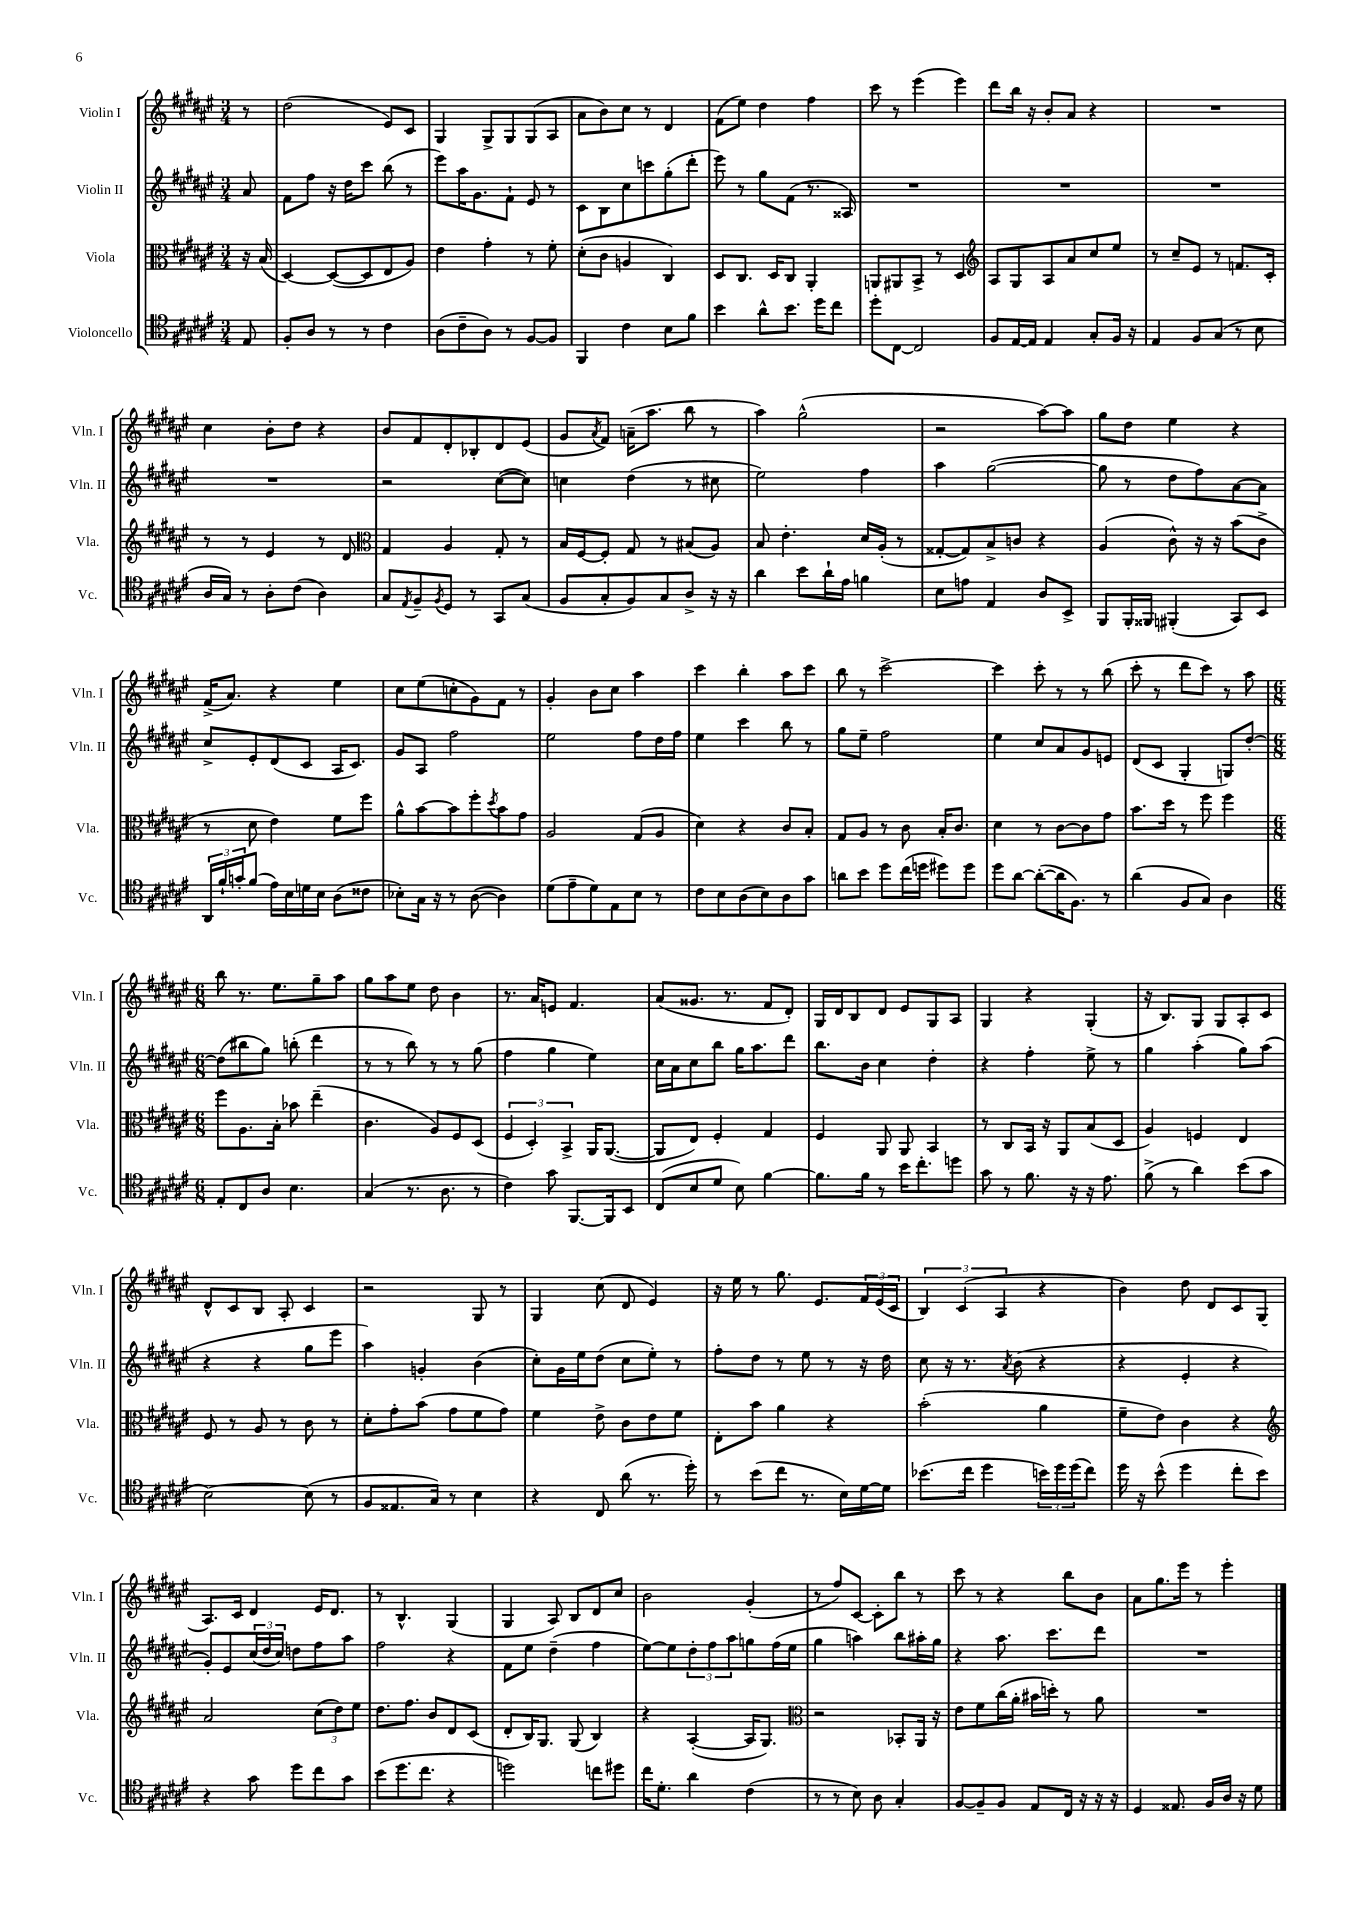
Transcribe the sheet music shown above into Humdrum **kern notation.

**kern	**kern	**kern	**kern
*staff4	*staff3	*staff2	*staff1
*clefC4	*clefC3	*clefG2	*clefG2
*k[f#c#g#d#a#e#]	*k[f#c#g#d#a#e#]	*k[f#c#g#d#a#e#]	*k[f#c#g#d#a#e#]
*M3/4	*M3/4	*M3/4	*M3/4
8E#/	16r	8a#/	8r
.	(16B/	.	.
=	=	=	=
8F#'/L	[4D#/)	8f#\L	(2dd#\
8A#/J	.	8ff#\J	.
8r	(8D#/_L	16r	.
.	.	16dd#\LK	.
8r	8D#/]	8ccc#\J	.
4c#\	8E#/	(8bb\	8e#/L)
.	8A#/J)	8r	8c#/J
=	=	=	=
(8A#\L	4e#\	8eee#\L)	4G#/
8c#~\	.	16aa#\K	.
.	.	8.g#\	.
8A#\J)	4g#'\	.	8G#^/L
8r	.	8f#`\J	8G#/
[8F#/L	8r	8e#/	(8G#/
8F#/]J	8f#'\	8r	8A#/J
=	=	=	=
4FF#/	(8d#'\L	8c#\L	8a#\L
.	8c#\J	8B\	8b\)
4c#\	4A/	8cc#\	8cc#\J
.	.	8ccc\	8r
8B\L	4C#/)	(8gg#'\	4d#/
8f#\J	.	8ddd#'\J	.
=	=	=	=
4b\	8D#/L	8eee#\)	(8f#\L
.	8.C#/J	8r	8ee#\J)
8a#^^\L	.	8gg#\L	4dd#\
.	16D#/LK	.	.
8.b\J	8C#/J	(8f#\J	.
.	4AA#'/	8.r	4ff#\
16dd#\LK	.	.	.
8cc#\J	.	.	.
.	.	16A##/)	.
=	=	=	=
8dd#'\L	8AA/L	2.r	8ccc#\
[8C#\J	8AA#/	.	8r
2C#/]	8BB^/J	.	(4eee#\
.	8r	.	.
.	4D#/	.	4eee#\)
=	=	=	=
*	*clefG2	*	*
8F#/L	8A#/L	2.r	8ddd#\L
[16E#/L	8G#/	.	16bb\Jk
16E#/]JJ	.	.	16r
4E#/	8A#/	.	8b'/L
.	8a#/	.	8a#/J
8G#'/L	8cc#/	.	4r
16F#/Jk	8ee#/J	.	.
16r	.	.	.
=	=	=	=
4E#/	8r	2.r	2.r
.	8cc#~/L	.	.
8F#/L	8e#/J	.	.
(8G#/J	8r	.	.
8r	8.f/L	.	.
8B\	.	.	.
.	16c#'/Jk	.	.
=	=	=	=
16A#/LL	8r	2.r	4cc#\
16G#/JJ)	.	.	.
8r	8r	.	.
8A#'\L	4e#/	.	8b'\L
(8c#\J	.	.	8dd#\J
4A#\)	8r	.	4r
.	8d#/	.	.
=	=	=	=
*	*clefC3	*	*
8G#/L	4G#/	2r	8b/L
8qE#/	.	.	.
8F#~/	.	.	8f#/
8qF#/	.	.	.
8D#/J	4A#/	.	8d#'/
8r	.	.	8B-'/
8GG#/L	8G#'/	([8cc#\L	8d#/
(8G#/J	8r	8cc#\]J)	(8e#/J
=	=	=	=
8F#/L	16B/LL	4cc\	8g#/L
.	[16F#/J	.	.
.	.	.	8qa#/
8G#'/	8F#'/]J	.	8f#/J)
8F#/)	8G#/	(4dd#\	(16a~\LK
.	.	.	8.aa#\J
8G#/	8r	.	.
8A#^/J	(8B#/L	8r	8bb\
16r	8A#/J)	8cc#\	8r
16r	.	.	.
=	=	=	=
4a#\	8B/	2ee#\)	4aa#\)
.	4.e#'\	.	.
8b\L	.	.	(2gg#^^\
16a#`\L	.	.	.
16e#\JJ	.	.	.
4f\	16d#/LL	4ff#\	.
.	(16A#'/JJ	.	.
.	8r	.	.
=	=	=	=
8B\L	[8G##'/L	4aa#\	2r
8e\J	8G##/])	.	.
4E#/	8B^/	([2gg#\	.
.	8c/J	.	.
8A#/L	4r	.	[8aa#\L)
8BB^/J	.	.	8aa#\]J
=	=	=	=
8FF#/L	(4A#/	8gg#\]	8gg#\L
16FF#'/L	.	8r	8dd#\J
16FF##/JJ	.	.	.
(4FF#'/	8c#^^\)	8dd#\L	4ee#\
.	16r	8ff#\)	.
.	16r	.	.
8GG#/L)	(8b\L	[8a#\	4r
8BB/J	8c#^\J	8a#\]J	.
=	=	=	=
24AA#/LL	8r	8cc#^/L	(16f#^/LK
24f#`/	.	.	.
.	.	.	8.a#/J)
24g'/J	.	.	.
(8f#/J	8d#\	8e#'/	.
16e#\LL)	4e#\)	(8d#/	4r
16B\	.	.	.
16d\	.	8c#/J	.
16B\JJ	.	.	.
(8A#\L	8f#\L	16A#/LK	4ee#\
.	.	8.c#/J)	.
8c##\J	8ff#\J	.	.
=	=	=	=
8B-'\L)	8a#^^\L	8g#/L	8cc#\L
16G#\Jk	[8b\	8A#/J	(8ee#\
16r	.	.	.
8r	8b\]	2ff#\	8cc'\
([8A#\	8ff#'\	.	8g#\)
.	8qdd#/	.	.
4A#\])	8b\	.	8f#\J
.	8g#\J	.	8r
=	=	=	=
(8d#\L	2A#/	2ee#\	4g#'/
8e#~\	.	.	.
8d#\)	.	.	8b\L
8E#\	.	.	8cc#\J
8B\J	(8G#/L	8ff#\L	4aa#\
8r	8A#/J	16dd#\L	.
.	.	16ff#\JJ	.
=	=	=	=
8c#\L	4d#\)	4ee#\	4ccc#\
8B\	.	.	.
(8A#\	4r	4ccc#\	4bb'\
8B\)	.	.	.
8A#\	8c#/L	8bb\	8aa#\L
8g#\J	8B'/J	8r	8ccc#\J
=	=	=	=
8a\L	8G#/L	8gg#\L	8bb\
8b\J	8A#/J	8ee#~\J	8r
8dd#\L	8r	2ff#\	[2ccc#^\
(16cc#\L	8c#\	.	.
16dd\JJ	.	.	.
8dd#\L)	16B'/LK	.	.
.	8.c#/J	.	.
8dd#\J	.	.	.
=	=	=	=
8dd#\L	4d#\	4ee#\	4ccc#\]
[8a#\J	.	.	.
(8a#'\_L	8r	8cc#/L	8ccc#'\
16a#\]K	[8c#\L	8a#/	8r
8.F#\J)	.	.	.
.	8c#\]	8g#/	8r
8r	8g#\J	8e/J	(8bb\
=	=	=	=
(4a#\	8.b\L	(8d#/L	8ccc#'\
.	.	8c#/J	8r
.	16dd#\Jk	.	.
8F#/L	8r	4G#'/	8ddd#\L
8G#/J)	8ff#\	.	8ccc#\J)
4A#\	4ff#\	8G/L)	8r
.	.	[8dd#'/J	8aa#\
=	=	=	=
*M6/8	*M6/8	*M6/8	*M6/8
8E#'/L	8ff#\L	(8dd#\]L	8bb\
8C#/	8.A#\	8bb#\	8.r
8A#/J	.	8gg#\J)	.
.	16B'\Jk	.	8.ee#\L
4.B\	8b-\	(8bb'\	.
.	(4ee#~\	4ddd#\	8gg#~\
.	.	.	8aa#\J
=	=	=	=
(4G#/	4.c#\	8r	8gg#\L
.	.	8r	8aa#\
8.r	.	8bb\)	8ee#\J
.	8A#/L)	8r	8dd#\
8.A#\	.	.	.
.	8F#/	8r	4b\
8r	(8D#/J	(8gg#\	.
=	=	=	=
4c#\)	6F#/	4ff#\	8.r
.	6D#'/)	.	.
.	.	.	16a#/LK
8g#\	.	4gg#\	8e/J
.	6BB^/	.	.
[8.FF#/L	.	.	4.f#/
.	16AA#/LK	4ee#\)	.
16FF#/]k	([8.AA#/J	.	.
8BB/J	.	.	.
=	=	=	=
(8C#/L	8AA#/]L	16cc#\LL	(8a#/L
.	.	16a#\J	.
8B/	8E#/J)	8cc#\	8.g##/J
8d#/J	4F#'/	8bb\J	.
.	.	.	8.r
8B\)	.	16gg#\LK	.
.	.	8.aa#\	.
[4f#\	4G#/	.	8f#/L
.	.	8ddd#\J	8d#'/J)
=	=	=	=
8.f#\]L	4F#/	8.bb\L	16G#/LL
.	.	.	16d#/J
.	.	.	8B/
16f#\Jk	.	16b\Jk	.
8r	8AA#/	4cc#\	8d#/J
16b\LK	8AA#/	.	8e#/L
8.cc#'\	.	.	.
.	4BB/	4dd#'\	8G#/
8dd\J	.	.	8A#/J
=	=	=	=
8g#\	8r	4r	4G#/
8r	8C#/L	.	.
8.f#\	16BB/Jk	4ff#'\	4r
.	16r	.	.
.	8AA#/L	.	.
16r	.	.	.
16r	(8B/	8ee#^\	(4G#'/
8.e#\	.	.	.
.	8D#/J	8r	.
=	=	=	=
(8f#^\	4A#/)	4gg#\	16r
.	.	.	8.B/L)
8r	.	.	.
4a#\)	4F/	(4aa#'\	8G#/J
.	.	.	8G#/L
(8b\L	4E#/	8gg#\L)	8A#'/
8g#\J	.	(8aa#\J	8c#/J
=	=	=	=
[2B\)	8F#/	4r	8d#^^/L
.	8r	.	8c#/
.	8A#/	4r	8B/J
.	8r	.	8A#'/
(8B\]	8c#\	8gg#\L	4c#/
8r	8r	8eee#\J	.
=	=	=	=
8F#/L	8d#'\L	4aa#\)	2r
8.E##/	8g#'\	.	.
.	(8b\J	4g'/	.
16G#/Jk)	.	.	.
8r	8g#\L	.	.
4B\	8f#\	(4b\	8G#/
.	8g#\J)	.	8r
=	=	=	=
4r	4f#\	8cc#'\L)	4G#/
.	.	16g#\L	.
.	.	16ee#\J	.
8C#/	8e#^\	(8dd#\J	(8cc#\
(8a#\	8c#\L	8cc#\L	8d#/
8.r	8e#\	8ee#'\J)	4e#/)
.	8f#\J	8r	.
16dd#'\)	.	.	.
=	=	=	=
8r	8E#'\L	8ff#'\L	16r
.	.	.	16ee#\
(8b\L	8b\J	8dd#\J	8r
8cc#\J	4a#\	8r	8.gg#\
8.r	.	8ee#\	.
.	.	.	8.e#/L
.	4r	8r	.
16B\LL)	.	.	.
[16d#\	.	16r	24f#/L
.	.	.	(24e#/
16d#\]JJ	.	16dd#\	.
.	.	.	24c#/JJ
=	=	=	=
(8.b-\L	(2b'\	8cc#\	6B/)
.	.	16r	.
.	.	.	(6c#/
16cc#\Jk	.	8.r	.
4dd#\	.	.	.
.	.	.	6A#/
.	.	8qa#/	.
.	.	(8b\	.
24b\LL)	4a#\	4r	4r
24dd#\	.	.	.
(24dd#\J	.	.	.
8cc#\J)	.	.	.
=	=	=	=
16dd#\	8f#~\L	4r	4b\)
16r	.	.	.
(8b^^\	8e#\J)	.	.
4dd#\	4c#\	4e#'/	8dd#\
.	.	.	8d#/L
8cc#'\L	4r	4r	8c#/
8b\J)	.	.	(8G#/J
=	=	=	=
*	*clefG2	*	*
4r	2a#/	8g#'/L)	8.A#/L)
.	.	8e#/	.
.	.	.	16c#/Jk
8g#\	.	(24cc#/L	4d#/
.	.	24dd#/	.
.	.	24cc#/JJ)	.
8dd#\L	.	8dd\L	.
8cc#\	(12cc#\L	8ff#\	16e#/LK
.	.	.	8.d#/J
.	12dd#\)	.	.
8g#\J	.	8aa#\J	.
.	12ee#\J	.	.
=	=	=	=
(8b\L	8.dd#\L	2ff#\	8r
8.dd#\	.	.	4.B^^/
.	8.ff#\J	.	.
8.cc#\J	.	.	.
.	8b/L	.	.
4r	8d#/	4r	(4G#/
.	(8c#/J	.	.
=	=	=	=
2dd\)	8d#'/L	8f#\L	4G#/
.	16B/K)	8ee#\J	.
.	8.G#/J	.	.
.	.	(4dd#~\	8A#/)
.	(8G#/	.	8B/L
8cc\L	4B/)	4ff#\	8d#/
8dd#\J	.	.	8cc#/J
=	=	=	=
16cc#\LK	4r	[8ee#\L)	2b\
8.d#'\J	.	.	.
.	.	8ee#\]	.
4a#\	([4A#'/	12dd#'\	.
.	.	12ff#\	.
.	.	12aa#\	.
(4c#\	16A#/]LK	8gg\	(4g#'/
.	8.G#/J)	.	.
.	.	(16ff#\L	.
.	.	16ee#\JJ	.
=	=	=	=
*	*clefC3	*	*
8r	2r	4gg#\	8r
8r	.	.	8ff#/L)
8B\)	.	4aa\)	[8c#/J
8A#\	.	.	8c#'\]L
4G#'/	8BB-'/L	8bb\L	8bb\J
.	16AA#/Jk	16aa#'\L	8r
.	16r	16gg#\JJ	.
=	=	=	=
[8F#/L	8e#\L	4r	8ccc#\
8F#~/]	8f#\	.	8r
8F#/J	(16cc#\L	8.aa#\	4r
.	16a#'\JJ	.	.
8E#/L	16b#\LL	.	.
.	16dd'\JJ)	8.ccc#\L	.
16C#/Jk	8r	.	8bb\L
16r	.	.	.
16r	8a#\	8ddd#\J	8b\J
16r	.	.	.
=	=	=	=
4D#/	2.r	2.r	8a#\L
.	.	.	8.gg#\
8.E##/	.	.	.
.	.	.	16eee#\Jk
.	.	.	8r
16F#/LL	.	.	.
16A#/JJ	.	.	4eee#'\
16r	.	.	.
8d#\	.	.	.
==	==	==	==
*-	*-	*-	*-
